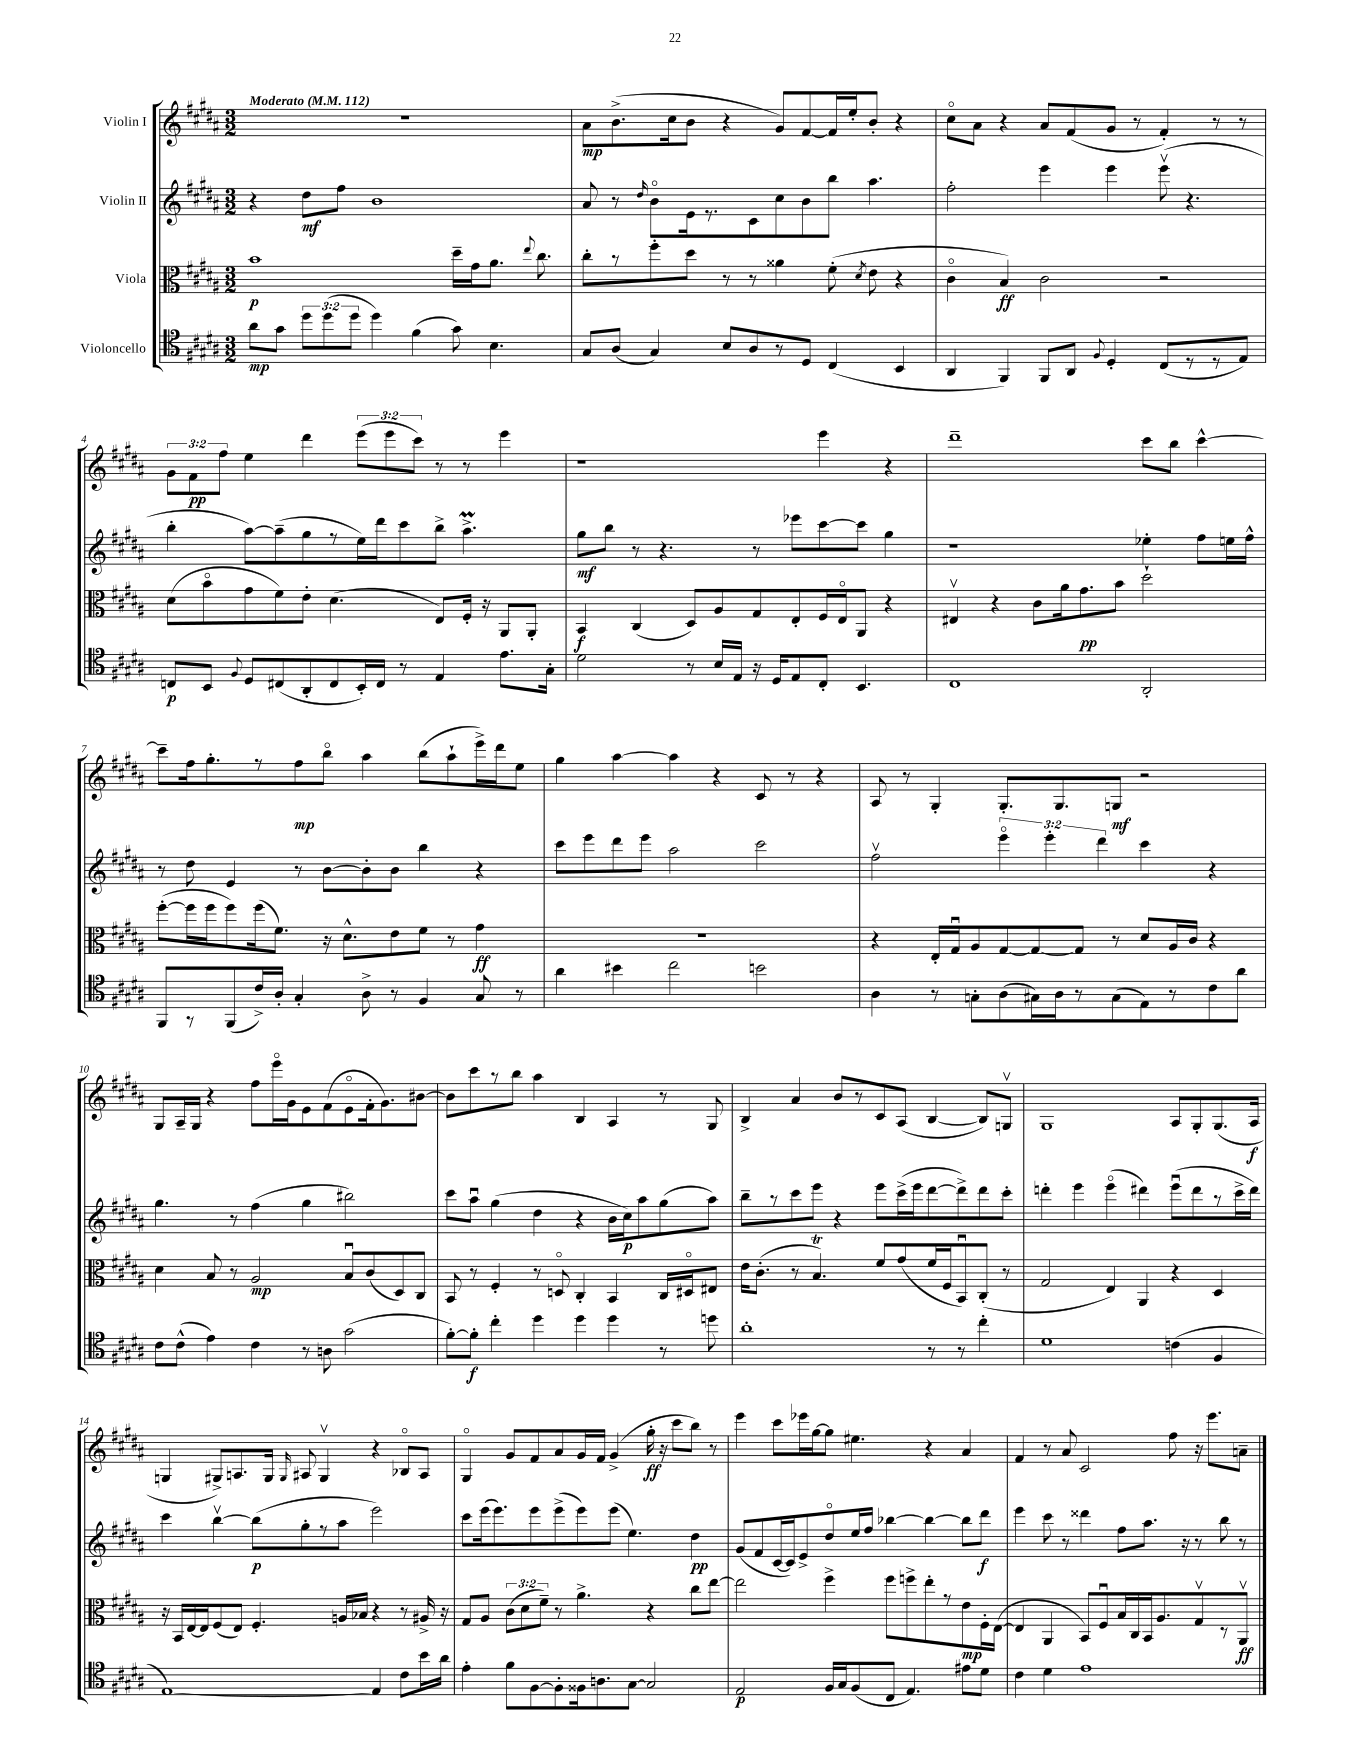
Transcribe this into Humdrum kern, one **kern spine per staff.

**kern	**kern	**kern	**kern
*staff4	*staff3	*staff2	*staff1
*clefC4	*clefC3	*clefG2	*clefG2
*k[f#c#g#d#a#]	*k[f#c#g#d#a#]	*k[f#c#g#d#a#]	*k[f#c#g#d#a#]
*M3/2	*M3/2	*M3/2	*M3/2
*MM112	*MM112	*MM112	*MM112
8a#	1b	4r	1.r
8g#	.	.	.
12dd#	.	8dd#	.
(12dd#	.	.	.
.	.	8ff#	.
12dd#	.	.	.
4dd#)	.	1b	.
(4f#	.	.	.
8g#)	16dd#~	.	.
.	16g#	.	.
4.B	8.a#	.	.
.	8qqee	.	.
.	8.cc#	.	.
=	=	=	=
8G#	8cc#'	8a#	8a#
(8A#	8r	8r	(8.b^
.	.	16qqdd#	.
4G#)	8ff#'	8bo	.
.	.	.	16cc#
.	8dd#	16e	8b
.	.	8.r	.
8B	8r	.	4r
8A#	8r	8c#	.
8r	4a##	8cc#	8g#)
8D#	.	8b	[8f#
(4C#	(8f#'	8bb	16f#]
.	.	.	16ee'
.	8qd#	.	.
.	8e	4.aa#	8b'
4BB	4r	.	4r
=	=	=	=
4AA#	4c#o	2ff#'	8cc#o
.	.	.	8a#
4FF#)	4B)	.	4r
8FF#	2c#	4eee	8a#
8AA#	.	.	(8f#
8qqF#	.	.	.
4D#'	.	4eee	8g#
.	.	.	8r
(8C#	2r	(8eeev	4f#')
8r	.	4.r	.
8r	.	.	8r
8E)	.	.	8r
=	=	=	=
8C	(8d#	4bb'	12g#
.	.	.	12f#
8BB	8bo	.	.
.	.	.	12ff#
8qqF#	.	.	.
8D#	8g#	[8aa#)	4ee
(8C#	8f#)	(8aa#~]	.
8AA#'	8e'	8gg#	4ddd#
8C#	(4.d#	8r	.
16BB')	.	16ee)	(12eee
16C#	.	16ddd#	.
.	.	.	12eee
8r	.	8ccc#	.
.	.	.	12ccc#)
4E	8E)	8bb^	8r
.	16F#'	4.aa#^	8r
.	16r	.	.
8.e	8AA#	.	4eee
.	8AA#'	.	.
16G#'	.	.	.
=	=	=	=
2d#	4BB	8gg#	1r
.	.	8bb	.
.	(4C#	8r	.
.	.	4.r	.
8r	8D#)	.	.
16B	8A#	.	.
16E	.	.	.
16r	8G#	8r	.
16D#	.	.	.
8E	8E'	8eee-	.
8C#'	16F#	[8ccc#	4eee
.	16Eo	.	.
4.BB	8AA#	8ccc#]	.
.	4r	4gg#	4r
=	=	=	=
1C#	4E#v	1r	1ddd#~
.	4r	.	.
.	8c#	.	.
.	16a#	.	.
.	8.g#	.	.
.	8b	.	.
2AA#'	2dd#`	4ee-'	8ccc#
.	.	.	8bb
.	.	8ff#	[4ccc#^^
.	.	16ee	.
.	.	16ff#^^	.
=	=	=	=
8FF#	([8ff#'	8r	8ccc#~]
8r	16ff#]	8dd#	16ff#
.	16ff#	.	8.gg#'
(8FF#	8ff#)	4e	.
16c#^)	(16ff#	.	8r
16A#'	8.f#)	.	.
4G#'	.	8r	8ff#
.	16r	[8b	8bbo
.	8.d#^^	.	.
8A#^	.	8b']	4aa#
8r	8e	8b	.
4F#	8f#	4bb	(8bb
.	8r	.	8aa#`
8G#	4g#	4r	16eee^)
.	.	.	16ddd#
8r	.	.	8ee
=	=	=	=
4a#	1.r	8ccc#	4gg#
.	.	8eee	.
4b#	.	8ddd#	[4aa#
.	.	8eee	.
2cc#	.	2aa#	4aa#]
.	.	.	4r
2b	.	2ccc#	8c#
.	.	.	8r
.	.	.	4r
=	=	=	=
4A#	4r	2ff#v	8A#
.	.	.	8r
8r	16E'	.	4G#'
.	16G#u	.	.
8G'	8A#	.	.
(8A#	[8G#	6eeeo	8.G#'
16G#)	8G#_	.	.
.	.	6eee'	.
16A#	.	.	8.G#
8r	8G#]	.	.
.	.	6ddd#	.
(8G#	8r	.	8G
8E)	8d#	4ccc#	2r
8r	16A#	.	.
.	16c#	.	.
8c#	4r	4r	.
8a#	.	.	.
=	=	=	=
8c#	4d#	4.gg#	8G#
(8c#^^	.	.	16A#~
.	.	.	16G#
4e)	8B	.	4r
.	8r	8r	.
4c#	2A#	(4ff#	8ff#
.	.	.	16eeeo
.	.	.	16g#
8r	.	4gg#	8e
8A	.	.	(8f#
(2g#	8Bu	2bb#)	8eo
.	(8c#	.	16f#'
.	.	.	8.g#)
.	8D#)	.	.
.	8C#	.	[8b#
=	=	=	=
[8f#')	8BB	8ccc#	8b#]
8f#']	8r	8aa#u	8ccc#
4cc#'	4F#'	(4gg#	8r
.	.	.	8bb
4dd#	8r	4dd#	4aa#
.	8Do	.	.
4dd#	4C#'	4r	4B
4dd#	4BB	16b	4A#
.	.	16cc#)	.
.	.	8aa#	.
8r	16C#	(8gg#	8r
.	16D#o	.	.
8dd	8E#	8aa#)	8G#
=	=	=	=
1a#'	16e	8bb~	4B^
.	(8.c#'	.	.
.	.	8r	.
.	8r	8ccc#	4a#
.	4.B)	8eee	.
.	.	4r	8b
.	.	.	8r
.	8f#	8eee	8c#
.	(8g#	(16ccc#^	(8A#
.	.	16eee	.
8r	16f#	[8ddd#	[4B
.	16F#	.	.
8r	8BBu)	8ddd#^])	.
4cc#'	(8C#'	8ddd#	8B])
.	8r	8ccc#'	8Gv
=	=	=	=
1d#	2G#	4ddd'	1G#
.	.	4eee	.
.	4E)	(4eeeo	.
.	4AA#	4ddd#)	.
(4c	4r	(8eeeu	8A#
.	.	8ddd#	8G#'
4F#	4D#	8r	(8.G#
.	.	16ccc#^	.
.	.	16ddd#)	16A#
=	=	=	=
[1E)	16r	4ccc#	4G
.	16BB	.	.
.	[16E	.	.
.	16E]	.	.
.	(8F#	[4bbv	8G#^)
.	8E)	.	8.A
.	4.F#'	(8bb]	.
.	.	.	16G#
.	.	.	16qqG#
.	.	8gg#'	8A#
.	.	8r	4G#v
.	16A	8aa#	.
.	16B-	.	.
4E]	4r	2eee)	4r
8c#	8r	.	8B-o
16b	16A#^	.	8A#
16a#	16r	.	.
=	=	=	=
4e'	8G#	8ccc#	4G#o
.	8A#	(16eee	.
.	.	8.eee)	.
8f#	(12c#	.	8g#
.	12d#	.	.
[8F#	.	8eee	8f#
.	12f#~)	.	.
8F#']	8r	(8eee^	8a#
16F##	4.a#^	8eee)	16g#
8.A	.	.	16f#
.	.	(8eee	(4g#^
[8G#	.	4.ee)	.
2G#]	4r	.	16gg#'
.	.	.	16r
.	.	.	8ccc#
.	8cc#	4dd#	8bb)
.	[8ee	.	8r
=	=	=	=
2E	2ee]	(8g#	4eee
.	.	8f#	.
.	.	[16c#	8ccc#
.	.	16c#])	.
.	.	8e^	16eee-
.	.	.	[16gg#
16F#	4ff#^	8dd#o	8gg#]
16G#	.	.	.
(8F#	.	16ee	4.ee#
.	.	16ff#	.
8C#	8ff#	[4bb-	.
4.E)	8ff^	.	.
.	8ee'	4bb-_	4r
.	8r	.	.
8e#	8e	8bb-]	4a#
8d#	16F#'	8ddd#	.
.	([16E	.	.
=	=	=	=
4c#	4E]	4eee	4f#
4d#	4AA#	8ccc#	8r
.	.	8r	8a#
1e	8BB)	4ddd##	2c#
.	8F#u	.	.
.	16B	8ff#	.
.	16C#	.	.
.	16BB	8.aa#	.
.	8.A#	.	.
.	.	.	8ff#
.	.	16r	.
.	8G#v	8r	16r
.	.	.	8.eee
.	8r	8bb	.
.	8AA#v	8r	8a~
==	==	==	==
*-	*-	*-	*-
